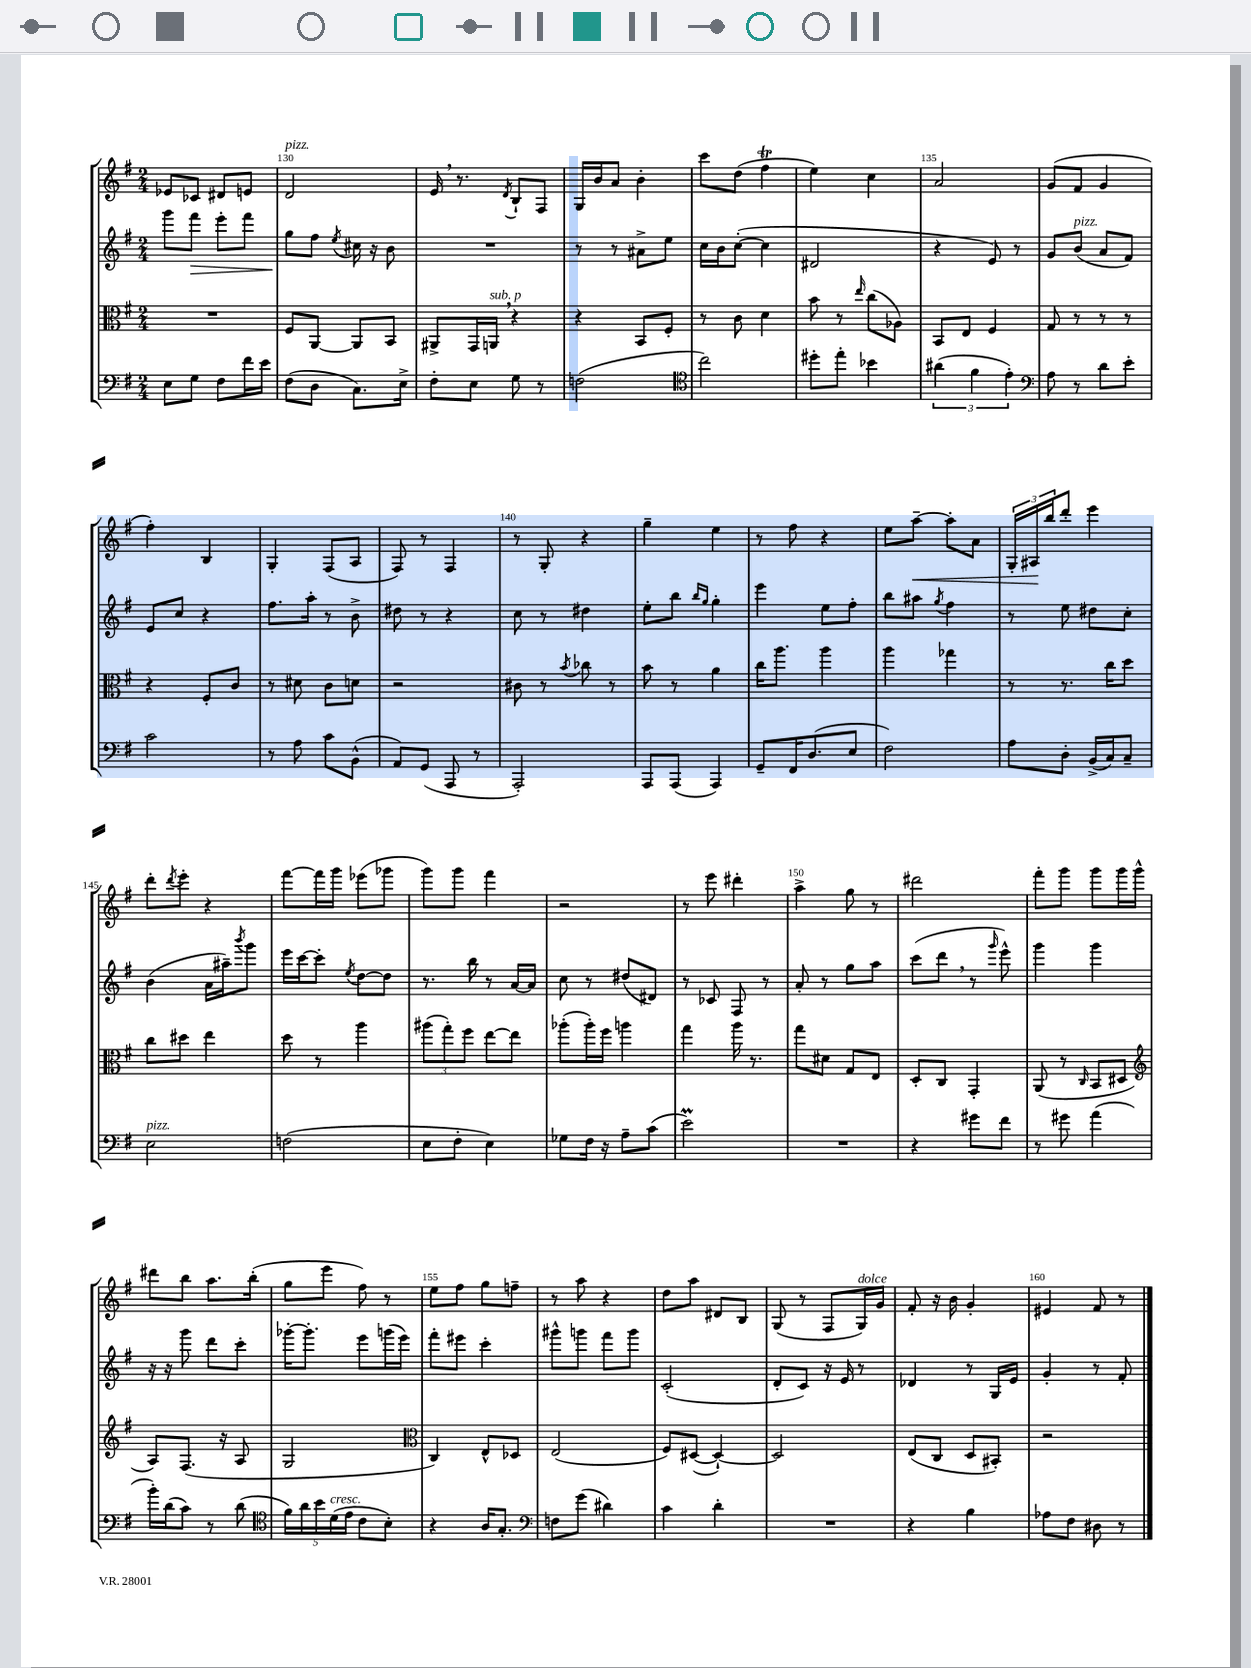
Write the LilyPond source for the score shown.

<<
\new StaffGroup <<
\new Staff = "s0" {
    \clef treble \key g \major \numericTimeSignature \time 2/4
    ees'8 ces'8 dis'8 e'8 |
    d'2^\markup { \italic "pizz." } |
    e'16 \breathe r8. \acciaccatura { d'8 } b8-! fis8 |
    g16 b'16 a'8 b'4-. |
    c'''8 d''8( fis''4\trill |
    e''4) c''4 |
    a'2 |
    g'8( fis'8 g'4 |
    fis''4-.) b4 |
    g4-. fis8( a8 |
    fis8) r8 fis4 |
    r8 g8-. r4 |
    g''4-- e''4 |
    r8 fis''8 r4 |
    e''8 a''8~--\< a''8-. a'8 |
    \tuplet 3/2 { g16-. ais16\! b''16 } d'''8-. e'''4 |
    d'''8-. \acciaccatura { d'''8 } e'''8-. r4 |
    fis'''8~ fis'''16 g'''16 ees'''8( ges'''8 |
    g'''8) g'''8 fis'''4 |
    r2 |
    r8 e'''8 dis'''4-. |
    a''4-> g''8 r8 |
    dis'''2 |
    fis'''8-. g'''8 g'''8 g'''16 g'''16-^ |
    dis'''8 b''8 a''8. b''16-.( |
    g''8 e'''8 fis''8) r8 |
    e''8 fis''8 g''8 f''8-- |
    r8 a''8 r4 |
    d''8 a''8 dis'8 b8 |
    g8( r8 fis8 g16^\markup { \italic "dolce" }) g'16 |
    fis'8-. r16 b'16 g'4-. |
    eis'4 fis'8 r8 \bar "|." |
}
\new Staff = "s1" {
    \clef treble \key g \major \numericTimeSignature \time 2/4
    g'''8 fis'''8\> e'''8-. fis'''8 |
    g''8\! fis''8 \acciaccatura { e''8 } cis''16 r16 b'8 |
    R2 |
    r8 r8 ais'8-> e''8 |
    c''16 b'16 c''8~-.( c''4 |
    dis'2 |
    r4 e'8) r8 |
    g'8 b'8^\markup { \italic "pizz." }( a'8 fis'8) |
    e'8 c''8 r4 |
    fis''8. a''16-. r8 b'8-> |
    dis''8 r8 r4 |
    c''8 r8 dis''4 |
    e''8-. b''8 \grace { b''16 g''16 } g''4-. |
    e'''4 e''8 fis''8-. |
    b''8 ais''8 \acciaccatura { g''8 } fis''4 |
    r8 e''8 dis''8 c''8-. |
    b'4( a'16 ais''16--) \acciaccatura { b'''8 } g'''8 |
    e'''16 c'''16~ c'''8-. \acciaccatura { e''8 } d''8~ d''8 |
    r8. b''16 r8 a'16~ a'16 |
    c''8 r8 dis''8( dis'8) |
    r8 ces'8 fis8 r8 |
    a'8-. r8 g''8 a''8 |
    c'''8( d'''8 \breathe r8 \grace { g'''16 } e'''8-^) |
    g'''4 g'''4 |
    r16 r16 g'''8 d'''8 c'''8-. |
    ges'''16~-. ges'''8.-. e'''8 g'''16( e'''16) |
    fis'''8-. eis'''8 c'''4-. |
    gis'''8-^ g'''8 fis'''8 g'''8 |
    c'2-.( |
    d'8-. c'8) r16 e'16 r8 |
    des'4 r8 g16 e'16 |
    g'4-. r8 fis'8-. \bar "|." |
}
\new Staff = "s2" {
    \clef alto \key g \major \numericTimeSignature \time 2/4
    R2 |
    fis8 a,8~ a,8 b,8 |
    ais,8-> g,16 a,16^\markup { \italic "sub. p" } \breathe r4 |
    r4 b,8 fis8-. |
    r8 c'8 d'4 |
    b'8 r8 \grace { e''16 } c''8( aes8) |
    b,8 e8 fis4 |
    g8 r8 r8 r8 |
    r4 fis8-. c'8 |
    r8 dis'8 c'8 d'8 |
    r2 |
    cis'8 r8 \acciaccatura { b'8 } ces''8 r8 |
    b'8 r8 a'4 |
    c''16 a''8. a''4 |
    a''4 ges''4 |
    r8 r8. c''16 d''8 |
    c''8 dis''8 e''4 |
    d''8 r8 a''4 |
    \tuplet 3/2 { ais''8( g''8-.) fis''8 } e''8~ e''8 |
    aes''8-.( aes''16-.) fis''16 a''4 |
    g''4 a''16 r8. |
    g''8 dis'8 g8 e8 |
    d8-. c8 g,4-. |
    a,8( r8 \grace { c16 } b,8 dis8 |
    \clef treble a8) fis8.( r16 a8 |
    g2 |
    \clef alto c4) e8-^ des8 |
    e2( |
    fis8) dis8~( dis4~-!) |
    dis2 |
    e8( c8 d8 bis,8-.) |
    r2 \bar "|." |
}
\new Staff = "s3" {
    \clef bass \key g \major \numericTimeSignature \time 2/4
    e8 g8 fis8 fis'16 e'16 |
    fis8( d8 c8.) e16-> |
    fis8-. e8 g8 r8 |
    f2( |
    \clef tenor c''2) |
    dis''8-. e''8-. bes'4 |
    \tuplet 3/2 { ais'4( fis'4 e'4-.) } |
    \clef bass a8 r8 d'8 e'8-. |
    c'2 |
    r8 a8 c'8 b,8-^( |
    a,8) g,8( a,,8 r8 |
    a,,2-.) |
    a,,8 a,,8( a,,4) |
    g,8-- fis,16 d8.( e8 |
    fis2) |
    a8 d8-. b,16->( c16) c8-- |
    e2^\markup { \italic "pizz." } |
    f2( |
    e8 fis8-. e4) |
    ges8 fis16 r16 a8-- c'8( |
    e'2\prall) |
    R2 |
    r4 gis'8 fis'8 |
    r8 gis'8 a'4( |
    b'16-.) d'16( c'8) r8 d'8( |
    \clef tenor \tuplet 5/4 { fis'16) a'16 b'16 d'16^\markup { \italic "cresc." }( e'16 } c'8 b8-.) |
    r4 a16 g8.-. |
    \clef bass f8 g'8( dis'4) |
    c'4 d'4-. |
    R2 |
    r4 b4 |
    aes8 fis8 dis8 r8 \bar "|." |
}
>>
>>
\layout { \context { \Score currentBarNumber = #129 \override BarNumber.break-visibility = ##(#f #t #t) barNumberVisibility = #(every-nth-bar-number-visible 5) } }
